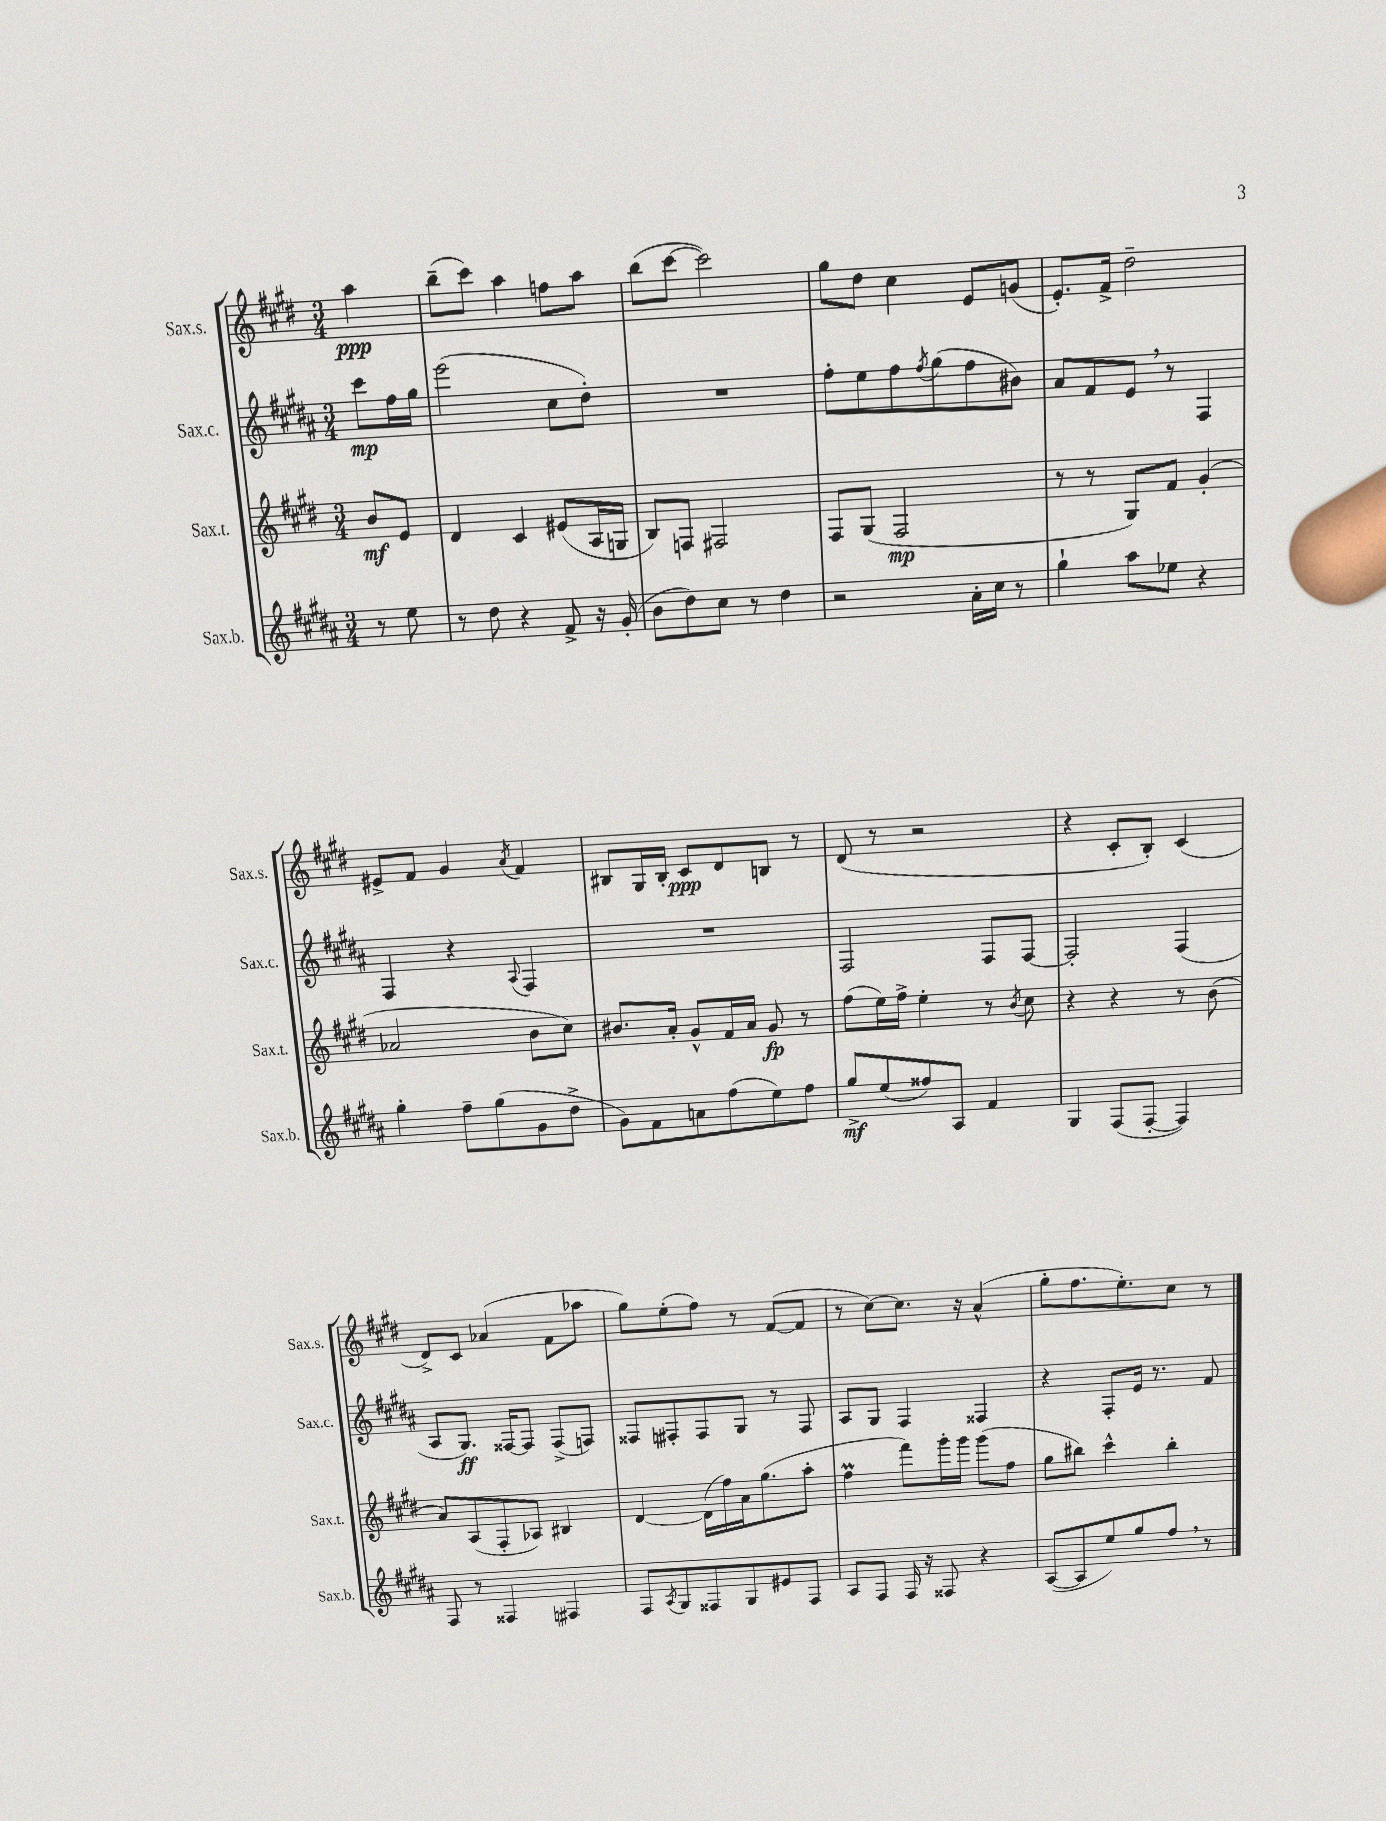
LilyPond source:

<<
\new StaffGroup <<
\new Staff = "s0" \with { instrumentName = "Sax.s." shortInstrumentName = "Sax.s." } {
    \clef treble \key e \major \numericTimeSignature \time 3/4 \partial 4
    a''4\ppp |
    b''8--( cis'''8) a''4 f''8 a''8 |
    b''8( cis'''8~ cis'''2) |
    gis''8 dis''8 cis''4 e'8 g'8( |
    e'8.-.) fis'16-> dis''2-- |
    eis'8-> fis'8 gis'4 \acciaccatura { a'8 } fis'4 |
    bis8 gis16 bis16-. cis'8\ppp dis'8 b8 r8 |
    dis'8( r8 r2 |
    r4 cis'8-. b8-.) cis'4( |
    dis'8->) cis'8 aes'4( fis'8 aes''8 |
    gis''8) e''8-.( fis''8) r8 fis'8~( fis'8 |
    r8 cis''8~) cis''8. r16 a'4-^( |
    gis''8-. fis''8. e''8.-.) cis''8 r8 \bar "|." |
}
\new Staff = "s1" \with { instrumentName = "Sax.c." shortInstrumentName = "Sax.c." } {
    \clef treble \key b \major \numericTimeSignature \time 3/4 \partial 4
    cis'''8\mp fis''16 gis''16 |
    e'''2( cis''8 dis''8-.) |
    R2. |
    fis''8-. e''8 fis''8 \acciaccatura { fis''8 } gis''8( fis''8 bis'8) |
    ais'8 fis'8 e'8 \breathe r8 fis4 |
    fis4 r4 \appoggiatura { ais8 } fis4 |
    R2. |
    fis2 fis8 fis8~ |
    fis2-. fis4( |
    ais8 gis8.\ff) fisis16~ fisis8 fisis8->( f8) |
    fisis8 fis8-. fis8 gis8 r8 fis8 |
    ais8 gis8 fis4 fisis4 |
    r4 fis8-. e'16 r8. fis'8 \bar "|." |
}
\new Staff = "s2" \with { instrumentName = "Sax.t." shortInstrumentName = "Sax.t." } {
    \clef treble \key e \major \numericTimeSignature \time 3/4 \partial 4
    b'8\mf e'8 |
    dis'4 cis'4 eis'8( a16 g16 |
    b8) f8 fis2 |
    fis8 gis8( fis2\mp |
    r8 r8 gis8) fis'8 gis'4-.( |
    aes'2 b'8 cis''8) |
    bis'8. a'16-. gis'8-^ fis'16 a'16 gis'8\fp r8 |
    fis''8( e''16) fis''16-> e''4-. r8 \acciaccatura { b'8 } cis''8 |
    r4 r4 r8 b'8( |
    a'8) a8( fis8-. aes8) bis4 |
    dis'4~ dis'16( fis''16) a'16 gis''8.( a''8-. |
    fis''4\prall fis'''8) gis'''16-. gis'''16 gis'''8( fis''8 |
    gis''8 bis''8) cis'''4-^ bis''4-. \bar "|." |
}
\new Staff = "s3" \with { instrumentName = "Sax.b." shortInstrumentName = "Sax.b." } {
    \clef treble \key b \major \numericTimeSignature \time 3/4 \partial 4
    r8 e''8 |
    r8 dis''8 r4 fis'8-> r16 gis'16-.( |
    b'8 dis''8) cis''8 r8 dis''4 |
    r2 ais'16-. cis''16 r8 |
    gis''4-! ais''8 ees''8 r4 |
    gis''4-. fis''8-- gis''8( gis'8 dis''8-> |
    gis'8) fis'8 a'8 fis''8( e''8) fis''8 |
    gis''8->\mf e''8( fisis''8) ais8 fis'4 |
    gis4 fis8( fis8~-. fis4) |
    fis8 r8 fisis4 fis4 |
    fis8 \acciaccatura { ais8 } gis8 fisis8 gis8 eis'8 fisis8 |
    ais8 fis8 fis16 r16 fisis8 r4 |
    ais8~( ais8 e''8) gis''8 fis''8 \breathe r8 \bar "|." |
}
>>
>>
\layout { \context { \Score \remove "Bar_number_engraver" } }
